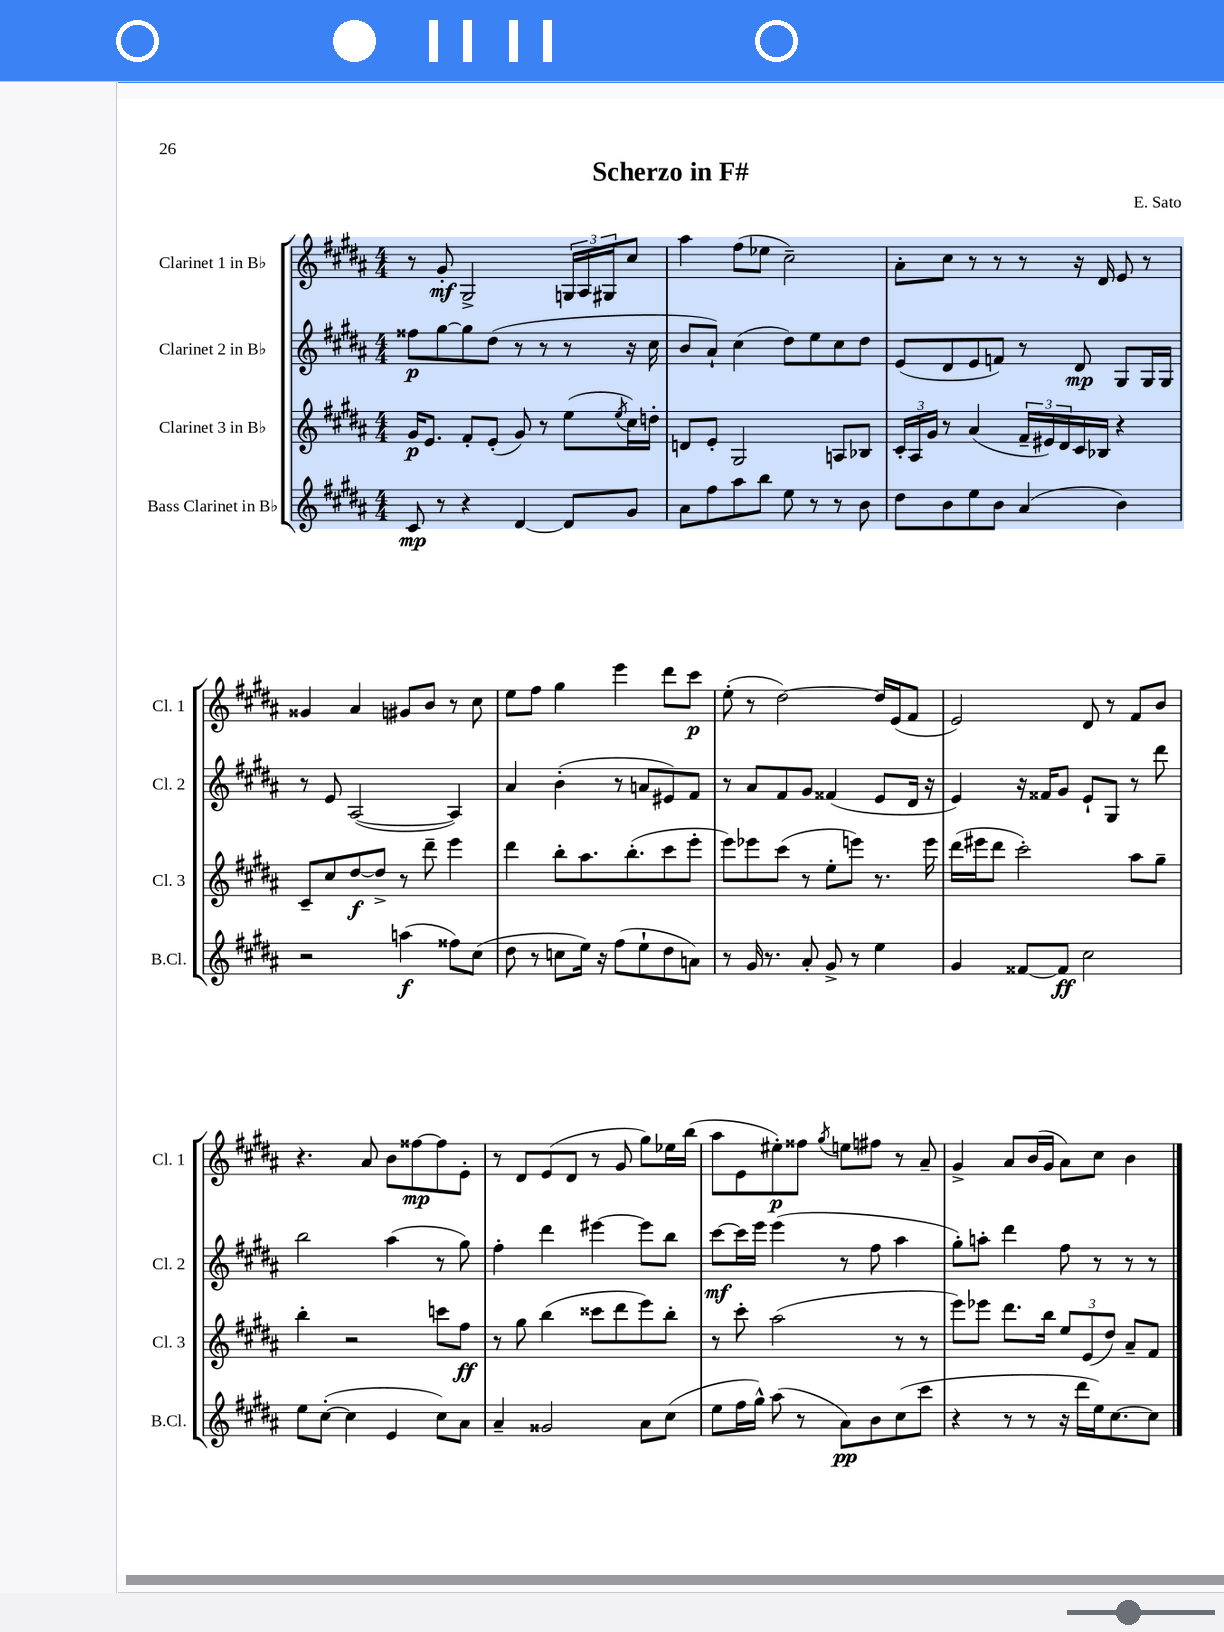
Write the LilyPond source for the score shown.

\header { title = "Scherzo in F#" composer = "E. Sato" }
<<
\new StaffGroup <<
\new Staff = "s0" \with { instrumentName = "Clarinet 1 in Bb" shortInstrumentName = "Cl. 1" } {
    \clef treble \key b \major \numericTimeSignature \time 4/4
    r8 gis'8-.\mf gis2-> \tuplet 3/2 { g16 ais16 gis16 } cis''8 |
    ais''4 fis''8( ees''8 cis''2--) |
    ais'8-. cis''8 r8 r8 r8 r16 dis'16 e'8 r8 |
    gisis'4 ais'4 gis'8 b'8 r8 cis''8 |
    e''8 fis''8 gis''4 e'''4 dis'''8 cis'''8\p |
    e''8-.( r8 dis''2~) dis''16 e'16( fis'8 |
    e'2) dis'8 r8 fis'8 b'8 |
    r4. ais'8 b'8 fisis''8~\mp fisis''8 e'8-. |
    r8 dis'8 e'8( dis'8 r8 gis'8 gis''8) ees''16 b''16( |
    ais''8 e'8 eis''8-.\p) fisis''8 \acciaccatura { gis''8 } e''8 fis''8 r8 ais'8-- |
    gis'4-> ais'8 b'16( gis'16 ais'8) cis''8 b'4 \bar "|." |
}
\new Staff = "s1" \with { instrumentName = "Clarinet 2 in Bb" shortInstrumentName = "Cl. 2" } {
    \clef treble \key b \major \numericTimeSignature \time 4/4
    fisis''8\p gis''8~ gis''8 dis''8( r8 r8 r8 r16 cis''16 |
    b'8 ais'8-!) cis''4( dis''8) e''8 cis''8 dis''8 |
    e'8( dis'8 e'8 f'8) r8 dis'8\mp gis8 gis16 gis16 |
    r8 e'8 ais2~( ais4) |
    ais'4 b'4-.( r8 a'8 eis'8) fis'8 |
    r8 ais'8 fis'8 gis'8 fisis'4( e'8 dis'16 r16 |
    e'4) r16 fisis'16 gis'8 e'8-! gis8 r8 dis'''8 |
    b''2 ais''4( r8 gis''8) |
    fis''4-. dis'''4 eis'''4~ eis'''8 b''8 |
    cis'''8~\mf cis'''16 e'''16 e'''4( r8 fis''8 ais''4 |
    gis''8-.) a''8-. dis'''4 fis''8 r8 r8 r8 \bar "|." |
}
\new Staff = "s2" \with { instrumentName = "Clarinet 3 in Bb" shortInstrumentName = "Cl. 3" } {
    \clef treble \key b \major \numericTimeSignature \time 4/4
    gis'16\p e'8. fis'8-. e'8-.( gis'8) r8 e''8( \acciaccatura { e''8 } cis''16) d''16-. |
    d'8 e'8-. gis2 a8 bes8 |
    \tuplet 3/2 { cis'16-. ais16 gis'16 } r8 ais'4( \tuplet 3/2 { fis'16-- eis'16) dis'16 } cis'16 bes16 r4 |
    cis'8-- cis''8 dis''8~\f dis''8-> r8 dis'''8-- e'''4 |
    dis'''4 b''8-. ais''8. b''8.-.( cis'''8 e'''8-. |
    e'''8) ees'''8 cis'''8( r8 e''8-. e'''8) r8. e'''16 |
    dis'''16( eis'''16 dis'''8 cis'''2-.) ais''8 gis''8-- |
    b''4-. r2 c'''8 fis''8\ff |
    r8 gis''8 b''4( cisis'''8 dis'''8 e'''8) b''8-. |
    r8 cis'''8-. ais''2( r8 r8 |
    e'''8) ees'''8 dis'''8. b''16 \tuplet 3/2 { e''8 e'8( dis''8) } ais'8-- fis'8 \bar "|." |
}
\new Staff = "s3" \with { instrumentName = "Bass Clarinet in Bb" shortInstrumentName = "B.Cl." } {
    \clef treble \key b \major \numericTimeSignature \time 4/4
    cis'8\mp r8 r4 dis'4~ dis'8 gis'8 |
    ais'8 fis''8 ais''8 b''8 e''8 r8 r8 b'8 |
    dis''8 b'8 e''8 b'8 ais'4( b'4) |
    r2 a''4\f( fisis''8) cis''8( |
    dis''8 r8 c''8 e''16) r16 fis''8( e''8-! dis''8 a'8) |
    r8 gis'16 r8. ais'8-. gis'8-> r8 e''4 |
    gis'4 fisis'8~ fisis'8\ff cis''2 |
    e''8 cis''8~-.( cis''4 e'4 cis''8) ais'8 |
    ais'4-- gisis'2 ais'8 cis''8( |
    e''8 fis''16 gis''16-^) ais''8( r8 ais'8\pp) b'8 cis''8( cis'''8 |
    r4 r8 r8 r16 dis'''16 e''16) cis''8.~ cis''8 \bar "|." |
}
>>
>>
\layout { \context { \Score \remove "Bar_number_engraver" } }
